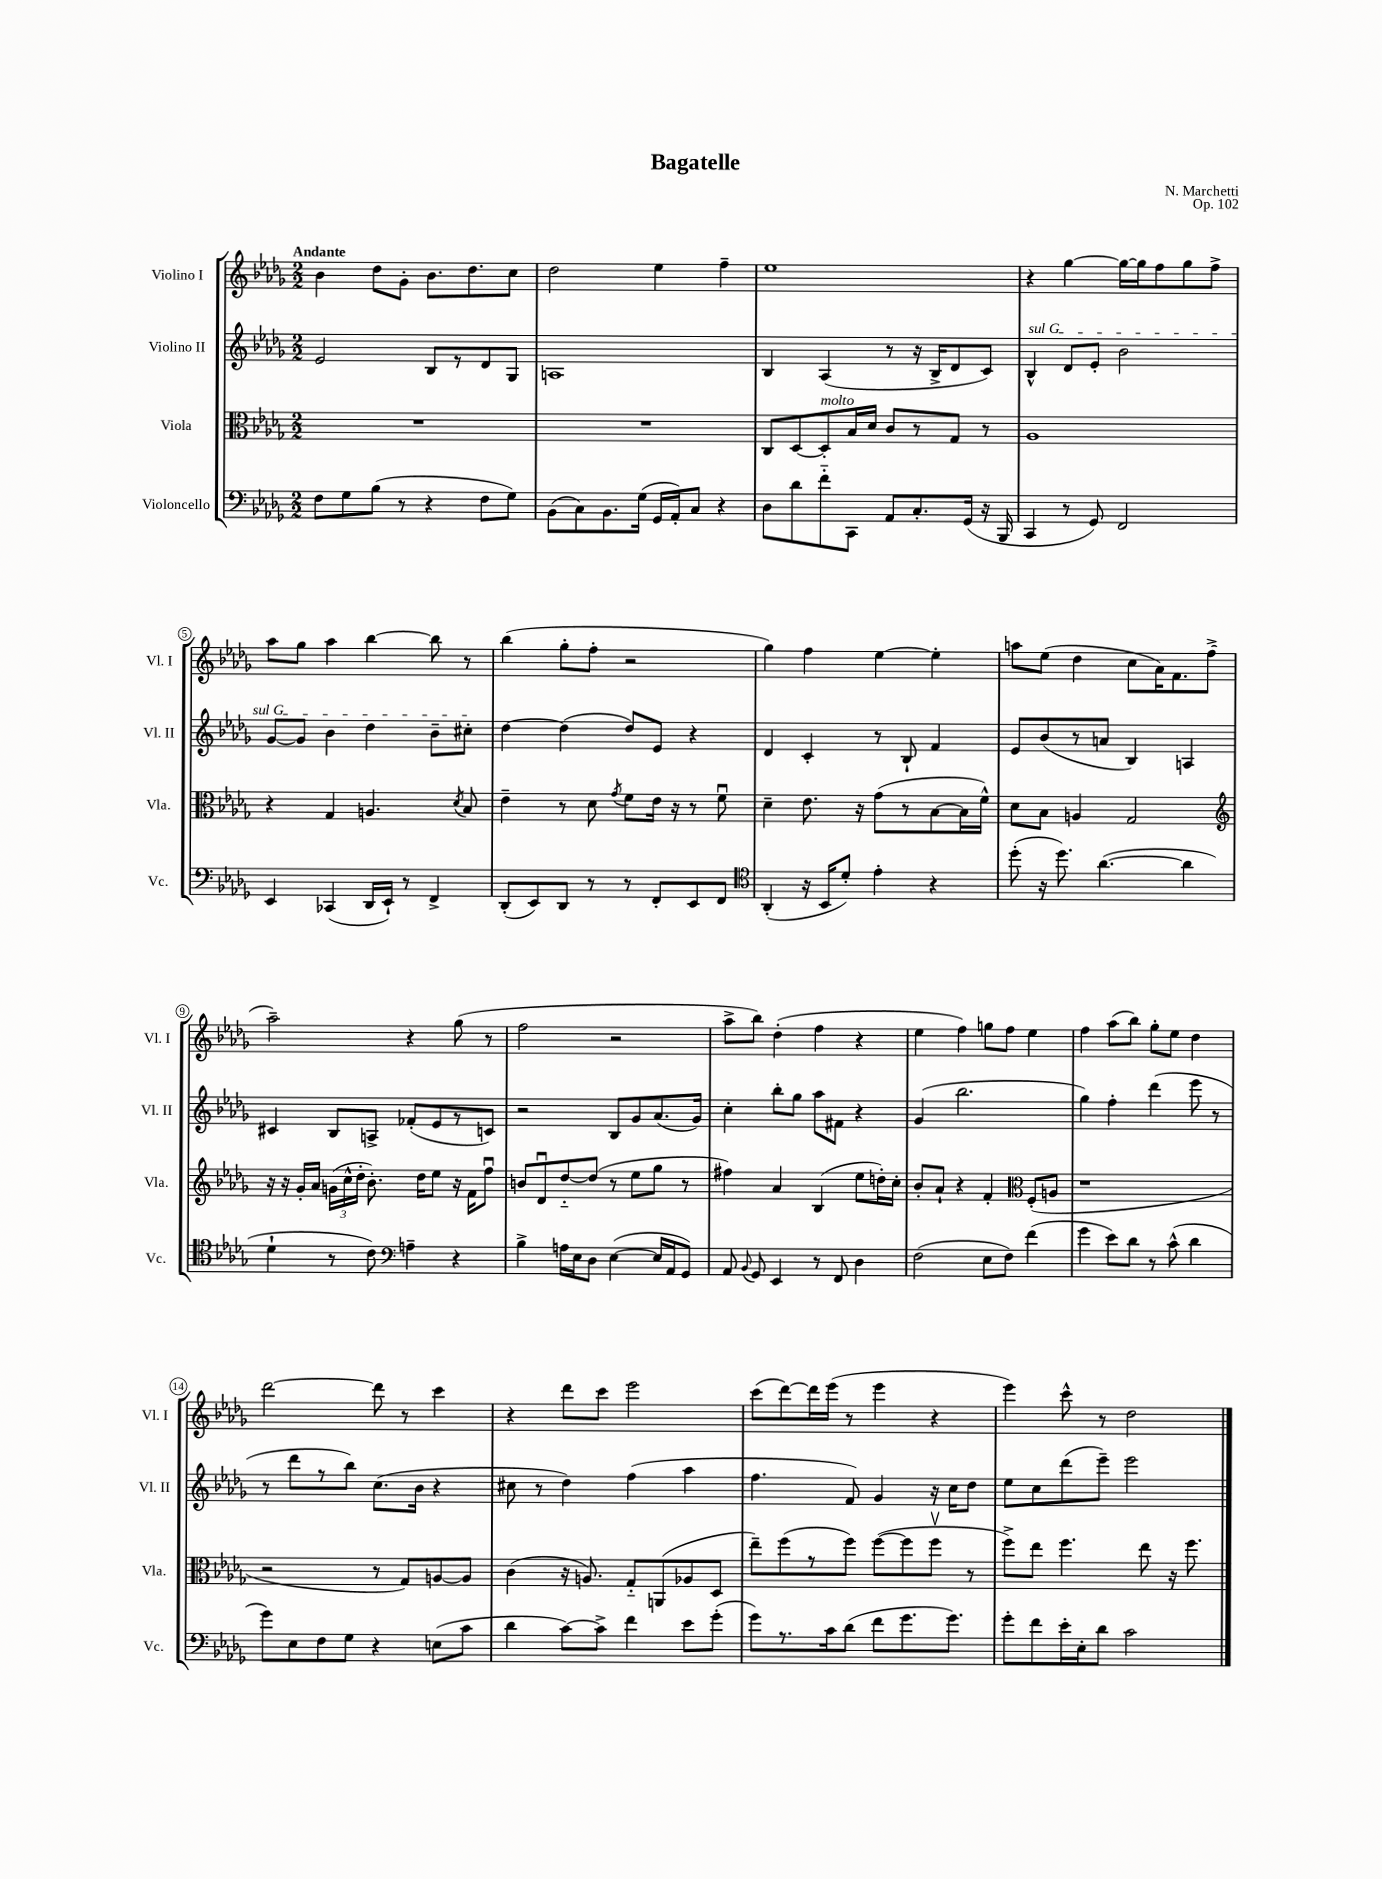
\header { title = "Bagatelle" composer = "N. Marchetti" opus = "Op. 102" }
<<
\new StaffGroup <<
\new Staff = "s0" \with { instrumentName = "Violino I" shortInstrumentName = "Vl. I" } {
    \clef treble \key des \major \numericTimeSignature \time 2/2 \tempo "Andante"
    \autoBeamOff bes'4 des''8[ ges'8]-. bes'8.[ des''8. c''8] |
    des''2 ees''4 f''4-- |
    ees''1 |
    r4 ges''4~ ges''16[~ ges''16 f''8 ges''8 f''8]-> |
    aes''8[ ges''8] aes''4 bes''4~ bes''8 r8 |
    bes''4( ges''8[-. f''8]-. r2 |
    ges''4) f''4 ees''4~ ees''4-. |
    a''8[ ees''8]( des''4 c''8[ aes'16) f'8. f''8]->( |
    aes''2--) r4 ges''8( r8 |
    f''2 r2 |
    aes''8[-> bes''8]) des''4-.( f''4 r4 |
    ees''4 f''4) g''8[ f''8] ees''4 |
    f''4 aes''8[( bes''8]) ges''8[-. ees''8] des''4 |
    des'''2~ des'''8 r8 c'''4 |
    r4 des'''8[ c'''8] ees'''2 |
    c'''8[( des'''8~) des'''16 ees'''16]( r8 ees'''4 r4 |
    ees'''4) c'''8-^ r8 des''2 \bar "|." |
}
\new Staff = "s1" \with { instrumentName = "Violino II" shortInstrumentName = "Vl. II" } {
    \clef treble \key des \major \numericTimeSignature \time 2/2
    \autoBeamOff ees'2 bes8[ r8 des'8 ges8] |
    a1 |
    bes4 aes4( r8 r16 bes16[-> des'8 c'8]) |
    \once \override TextSpanner.bound-details.left.text = \markup { \italic "sul G" } bes4-^\startTextSpan des'8[ ees'8]-. bes'2 |
    ges'8[~ ges'8] bes'4 des''4 bes'8[-- cis''8]-.\stopTextSpan |
    des''4~ des''4( des''8[) ees'8] r4 |
    des'4 c'4-. r8 bes8-! f'4 |
    ees'8[ bes'8( r8 a'8] bes4) a4 |
    cis'4 bes8[ a8]-> fes'8[-.( ees'8 r8 c'8]) |
    r2 bes8[ ges'8 aes'8.( ges'16]) |
    c''4-. bes''8[-. ges''8] aes''8[ fis'8] r4 |
    ges'4( bes''2. |
    ges''4) f''4-. des'''4( ees'''8 r8 |
    r8 des'''8[ r8 bes''8]) c''8.[( bes'16] r4 |
    cis''8 r8 des''4) f''4( aes''4 |
    f''4. f'8) ges'4 r16 c''16[ des''8] |
    ees''8[ c''8 des'''8( ees'''8]--) ees'''2 \bar "|." |
}
\new Staff = "s2" \with { instrumentName = "Viola" shortInstrumentName = "Vla." } {
    \clef alto \key des \major \numericTimeSignature \time 2/2
    \autoBeamOff R1 |
    R1 |
    c8[ des8~ des8-.^\markup { \italic "molto" } bes16 des'16] c'8[ r8 ges8] r8 |
    aes1 |
    r4 ges4 a4. \acciaccatura { des'8 } bes8 |
    ees'4-- r8 des'8 \acciaccatura { ges'8 } f'8[ ees'16] r16 r8 f'8\downbow |
    des'4-- ees'8. r16 ges'8[( r8 bes8~ bes16 f'16]-^) |
    des'8[ bes8] a4 ges2 |
    \clef treble r16 r16 ges'16[-. aes'16] \tuplet 3/2 { g'16[( c''16-^ des''16]-. } bes'8.-.) des''16[ ees''8] r16 f'16[ f''8]\downbow |
    b'8[ des'8\downbow des''8~-_ des''8]( r8 ees''8[ ges''8] r8 |
    fis''4) aes'4 bes4( ees''8[ d''16-.) c''16]-. |
    bes'8[-. aes'8]-! r4 f'4-. \clef alto f8[-.( a8] |
    r1 |
    r2 r8 ges8[) a8~ a8] |
    c'4( r16 a8.) ges8[-_ a,8( aes8 des8] |
    ees''8[--) f''8( r8 f''8]) f''8[~( f''8 f''8]\upbow r8 |
    f''8[->) ees''8] f''4. ees''8 r16 f''8. \bar "|." |
}
\new Staff = "s3" \with { instrumentName = "Violoncello" shortInstrumentName = "Vc." } {
    \clef bass \key des \major \numericTimeSignature \time 2/2
    \autoBeamOff f8[ ges8 bes8]( r8 r4 f8[ ges8]) |
    bes,8[( c8) bes,8. ges16]( ges,16[ aes,16-.) c8] r4 |
    des8[ des'8 f'8-_ c,8] aes,8[ c8.-. ges,16]( r16 bes,,16 |
    c,4 r8 ges,8) f,2 |
    ees,4 ces,4( des,16[ ees,16]-!) r8 f,4-> |
    des,8[-.( ees,8) des,8] r8 r8 f,8[-. ees,8 f,8] |
    \clef tenor aes,4-.( r16 bes,16[ des'8]-.) ees'4-. r4 |
    des''8-.( r16 des''8.) aes'4.~( aes'4 |
    des'4-! r8 c'8) \clef bass a4-- r4 |
    bes4-> a16[ ees16 des8] ees4~( ees16[ aes,16 ges,8]) |
    aes,8 \appoggiatura { bes,8 } ges,8 ees,4 r8 f,8 des4 |
    f2( ees8[ f8]) f'4( |
    ges'4 ees'8[) des'8] r8 c'8-^( des'4 |
    ges'8[) ees8 f8 ges8] r4 e8[( c'8] |
    des'4 c'8[~) c'8]-> f'4 ees'8[ ges'8]-.( |
    ges'8[) r8. c'16 des'8]( f'8[ ges'8. ges'8.]) |
    ges'8[-. f'8 ees'16-. ees16-. des'8] c'2 \bar "|." |
}
>>
>>
\layout { \context { \Score \override BarNumber.stencil = #(make-stencil-circler 0.1 0.3 ly:text-interface::print) } }
